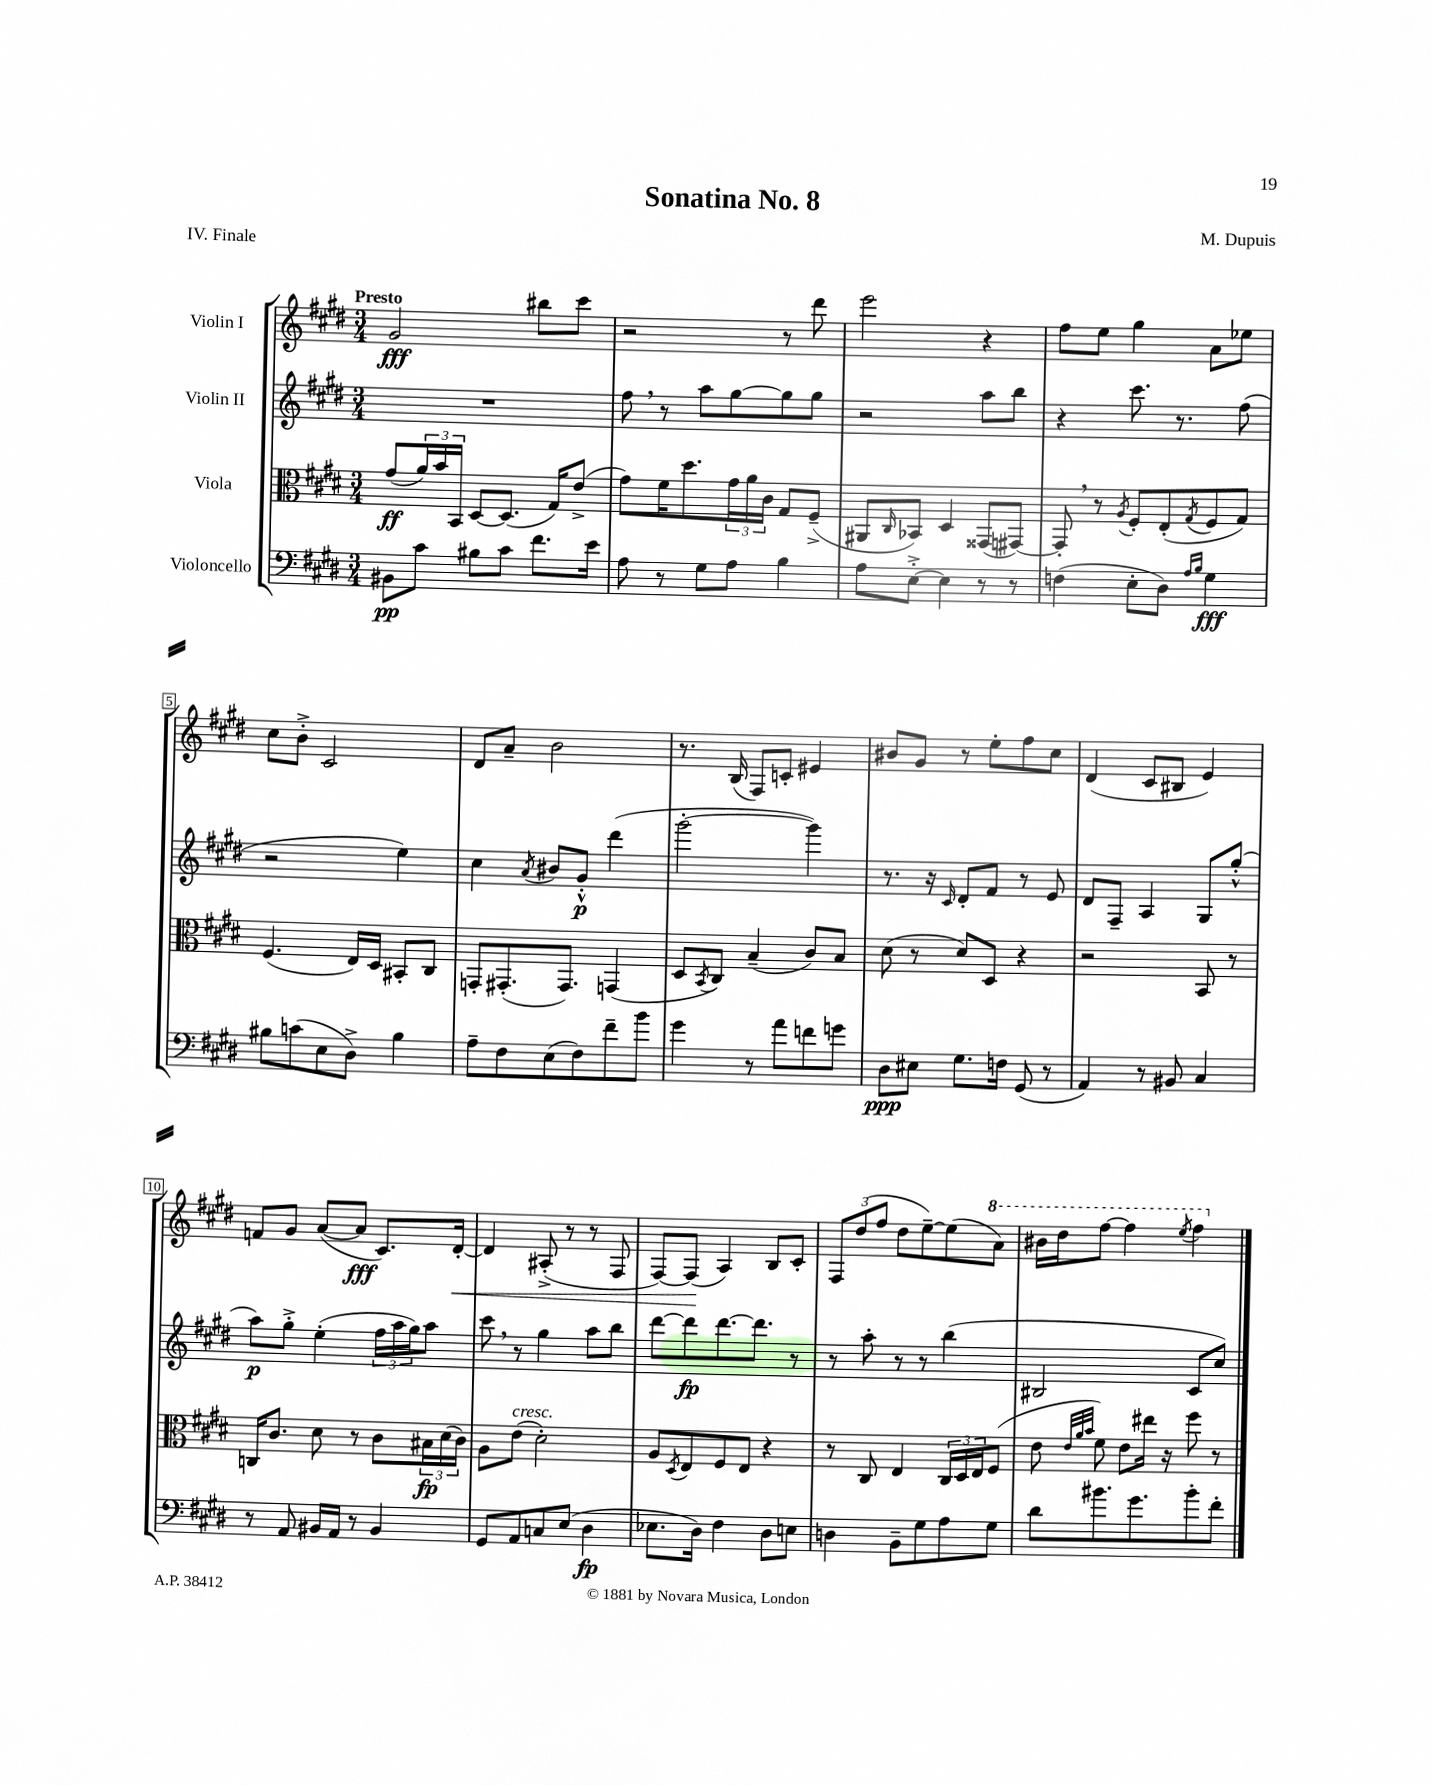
\header { title = "Sonatina No. 8" composer = "M. Dupuis" piece = "IV. Finale" }
<<
\new StaffGroup <<
\new Staff = "s0" \with { instrumentName = "Violin I" } {
    \clef treble \key e \major \numericTimeSignature \time 3/4 \tempo "Presto"
    gis'2\fff bis''8 cis'''8 |
    r2 r8 dis'''8 |
    e'''2 r4 |
    fis''8 e''8 gis''4 a'8 ees''8 |
    cis''8 b'8-.-> cis'2 |
    dis'8 a'8-- b'2 |
    r8. b16( fis8) c'8-. eis'4 |
    bis'8 gis'8 r8 e''8-. fis''8 cis''8 |
    dis'4( cis'8 bis8 e'4) |
    f'8 gis'8 a'8~( a'8\fff cis'8.) dis'16~-.\< |
    dis'4 ais8-.->( r8 r8 fis8 |
    fis8~) fis8\!( a4) b8 cis'8-. |
    \tuplet 3/2 { fis8 dis''8( fis''8 } dis''8 e''8~--) e''8( \ottava #1 a''8) |
    bis''16 dis'''16 fis'''8~ fis'''4 \acciaccatura { e'''8 } fis'''4 \ottava #0 \bar "|." |
}
\new Staff = "s1" \with { instrumentName = "Violin II" } {
    \clef treble \key e \major \numericTimeSignature \time 3/4
    R2. |
    fis''8 \breathe r8 a''8 gis''8~ gis''8 gis''8 |
    r2 a''8 b''8 |
    r4 cis'''8. r8. fis''8( |
    r2 e''4) |
    cis''4 \acciaccatura { a'8 } bis'8 gis'8-.-^\p dis'''4( |
    gis'''2~-. gis'''4) |
    r8. r16 \grace { cis'16 } dis'8-. fis'8 r8 e'8 |
    dis'8 fis8-- a4 gis8 gis''8-.-^( |
    a''8\p) gis''8-.-> e''4-.( \tuplet 3/2 { fis''16 a''16 gis''16) } a''8 |
    cis'''8 \breathe r8 gis''4 a''8 b''8 |
    dis'''8~ dis'''8\fp dis'''8.~ dis'''8. r8 |
    r8 a''8-. r8 r8 b''4( |
    bis2 cis'8 cis''8) \bar "|." |
}
\new Staff = "s2" \with { instrumentName = "Viola" } {
    \clef alto \key e \major \numericTimeSignature \time 3/4
    gis'8\ff( \tuplet 3/2 { a'16) b'16 b,16 } dis8~ dis8.( gis16) e'8->( |
    gis'8) fis'16 dis''8. \tuplet 3/2 { gis'16 a'16 cis'16 } gis8 fis8--->( |
    ais,8 \grace { cis16 } bes,8) dis4 gisis,8( gis,8~) |
    gis,8-. \breathe r8 \acciaccatura { a8 } fis8-. e8-.( \acciaccatura { gis8 } fis8 gis8) |
    fis4.( e16) dis16 bis,8-. cis8 |
    g,8-. gis,8.-.( gis,8.) g,4( |
    dis8 \acciaccatura { b,8 } cis8) b4--( cis'8) b8 |
    dis'8( r8 dis'8) dis8 r4 |
    r2 b,8 r8 |
    c16 cis'8. dis'8 r8 cis'8 \tuplet 3/2 { bis16\fp dis'16( cis'16) } |
    a8 e'8^\markup { \italic "cresc." }( dis'2-.) |
    a8 \acciaccatura { dis8 } e8 fis8 e8 r4 |
    r8 cis8 e4 \tuplet 3/2 { cis16 dis16 e16 } fis8( |
    e'8 \grace { e'32 a'32 b'32 } fis'8) e'8 eis''16 r16 fis''8 r8 \bar "|." |
}
\new Staff = "s3" \with { instrumentName = "Violoncello" } {
    \clef bass \key e \major \numericTimeSignature \time 3/4
    bis,8\pp cis'8 bis8 cis'8 fis'8. e'16 |
    a8 r8 gis8 a8 b4 |
    a8 e8~-.-> e4 r8 r8 |
    f4( e8-. dis8) \grace { a16 b16 } gis4\fff |
    bis8 c'8( e8 dis8->) bis4 |
    a8-- fis8 e8( fis8) fis'8-- b'8 |
    gis'4 r8 a'8 f'8 g'8 |
    dis8\ppp eis8 gis8. f16 gis,8( r8 |
    a,4) r8 bis,8 cis4 |
    r8 a,8 bis,16 a,16 r8 bis,4 |
    gis,8 a,8 c8 e8( dis4\fp |
    ees8. dis16) fis4 dis8 e8 |
    d4 b,8-- gis8 a8 gis8 |
    dis'8 bis'8. gis'8. bis'8-. fis'8-. \bar "|." |
}
>>
>>
\layout { \context { \Score \override BarNumber.stencil = #(make-stencil-boxer 0.1 0.3 ly:text-interface::print) } }
